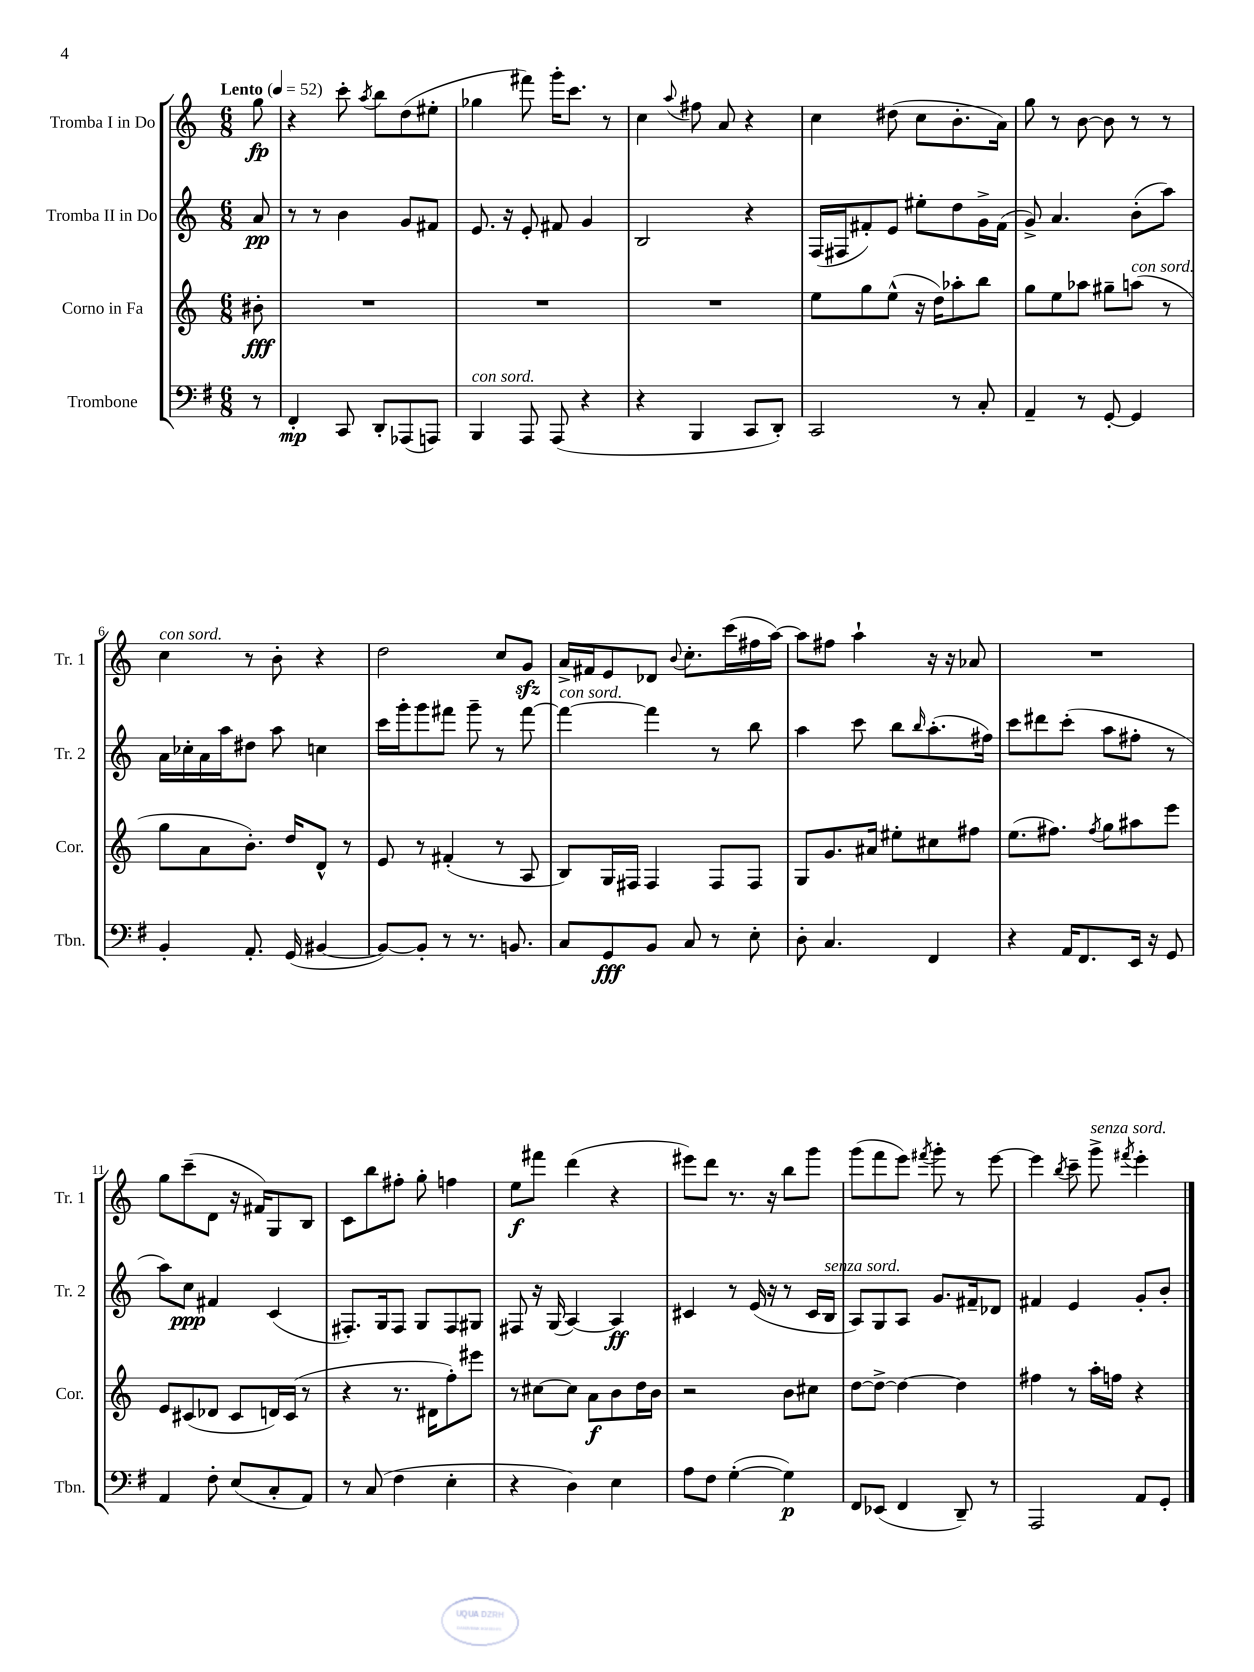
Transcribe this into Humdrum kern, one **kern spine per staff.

**kern	**kern	**kern	**kern
*staff4	*staff3	*staff2	*staff1
*clefF4	*clefG2	*clefG2	*clefG2
*k[f#]	*k[]	*k[]	*k[]
*M6/8	*M6/8	*M6/8	*M6/8
*MM52	*MM52	*MM52	*MM52
8r	8b#'	8a	8gg
=	=	=	=
4FF#'	2.r	8r	4r
.	.	8r	.
8CC	.	4b	8ccc'
.	.	.	8qaa
8DD'	.	.	8bb
(8AAA-	.	8g	(8dd
8AAA)	.	8f#	8ee#'
=	=	=	=
4BBB	2.r	8.e	4gg-
.	.	16r	.
8AAA	.	8e'	8fff#)
(8AAA	.	8f#	16ggg'
.	.	.	8.ccc
4r	.	4g	.
.	.	.	8r
=	=	=	=
4r	2.r	2B	4cc
.	.	.	8qqaa
4BBB	.	.	8ff#
.	.	.	8a
8CC	.	4r	4r
8DD')	.	.	.
=	=	=	=
2CC	8ee	(16F	4cc
.	.	16F#	.
.	8gg	8f#')	.
.	(8ee^^	8e	(8dd#
.	16r	8ee#'	8cc
.	16dd)	.	.
8r	8aa-'	8dd	8.b'
8C'	8bb	16g^	.
.	.	(16f#	16a)
=	=	=	=
4AA~	8gg	8g^)	8gg
.	8ee	4.a	8r
8r	8aa-	.	[8b
[8GG'	8gg#~	.	8b]
4GG]	(8aa	(8b'	8r
.	8r	8aa)	8r
=	=	=	=
4BB'	8gg	16a	4cc
.	.	16cc-'	.
.	8a	16a	.
.	.	16aa	.
8.AA'	8.b')	8dd#	8r
.	.	8aa	8b'
(16GG	16dd	.	.
[4BB#	8d^^	4cc	4r
.	8r	.	.
=	=	=	=
8BB#_)	8e	16ccc	2dd
.	.	16ggg'	.
8BB#']	8r	8ggg	.
8r	(4f#'	8fff#	.
8.r	.	8ggg~	.
.	8r	8r	8cc
8.BB	.	.	.
.	8A	[8fff#	8g
=	=	=	=
8C	8B)	4fff#_	16a^
.	.	.	16f#
8GG	16G	.	8e
.	16F#	.	.
8BB	4F#	4fff#]	8d-
.	.	.	8qqb
8C	.	.	8.cc'
8r	8F#	8r	.
.	.	.	(16ccc
8E'	8F#	8bb	16ff#
.	.	.	[16aa)
=	=	=	=
8D'	8G	4aa	8aa]
4.C	8.g	.	8ff#
.	.	8ccc	4aa`
.	16a#	.	.
.	8ee#'	8bb	.
.	.	16qqbb	.
4FF#	8cc#	(8.aa'	16r
.	.	.	16r
.	8ff#	.	8a-
.	.	16ff#)	.
=	=	=	=
4r	(8.ee	8ccc	2.r
.	.	8ddd#	.
.	8.ff#)	.	.
16AA	.	(8ccc'	.
8.FF#	.	.	.
.	8qff#	.	.
.	8gg	8aa	.
16EE	8aa#	8ff#'	.
16r	.	.	.
8GG	8eee	8r	.
=	=	=	=
4AA	8e	8aa)	8gg
.	(8c#	8cc	(8ccc~
8F#'	8d-	4f#	8d
(8E	8c#	.	16r
.	.	.	16f#)
8C'	16d)	(4c	8G
.	(16c#	.	.
8AA)	8r	.	8B
=	=	=	=
8r	4r	8.F#')	8c
(8C	.	.	8bb
.	.	16G	.
4F#	8.r	8F#	8ff#'
.	.	8G	8gg'
.	16d#	.	.
4E'	8ff')	8F#	4ff
.	8eee#	8G#	.
=	=	=	=
4r	8r	8F#	8ee
.	[8cc#	16r	8fff#
.	.	(16G	.
4D)	8cc#]	[4A)	(4ddd
.	8a	.	.
4E	8b	4A]	4r
.	16dd	.	.
.	16b	.	.
=	=	=	=
8A	2r	4c#	8eee#)
8F#	.	.	8ddd
([4G'	.	8r	8.r
.	.	(16e	.
.	.	16r	16r
4G])	8b	8r	8bb
.	8cc#	16c#	8ggg
.	.	16B	.
=	=	=	=
8FF#	[8dd	8A)	(8ggg
(8EE-	8dd^_	8G	8fff
4FF#	4dd_	8A	8eee)
.	.	.	8qfff#
.	.	8.g	8ggg'
8DD~)	4dd]	.	8r
.	.	16f#~	.
8r	.	8d-	[8eee
=	=	=	=
2AAA	4ff#	4f#	4eee]
.	.	.	8qbb
.	8r	4e	8ccc~
.	16aa'	.	8ggg^
.	16ff	.	.
.	.	.	8qfff#
8AA	4r	8g'	4eee'
8GG'	.	8b'	.
==	==	==	==
*-	*-	*-	*-
